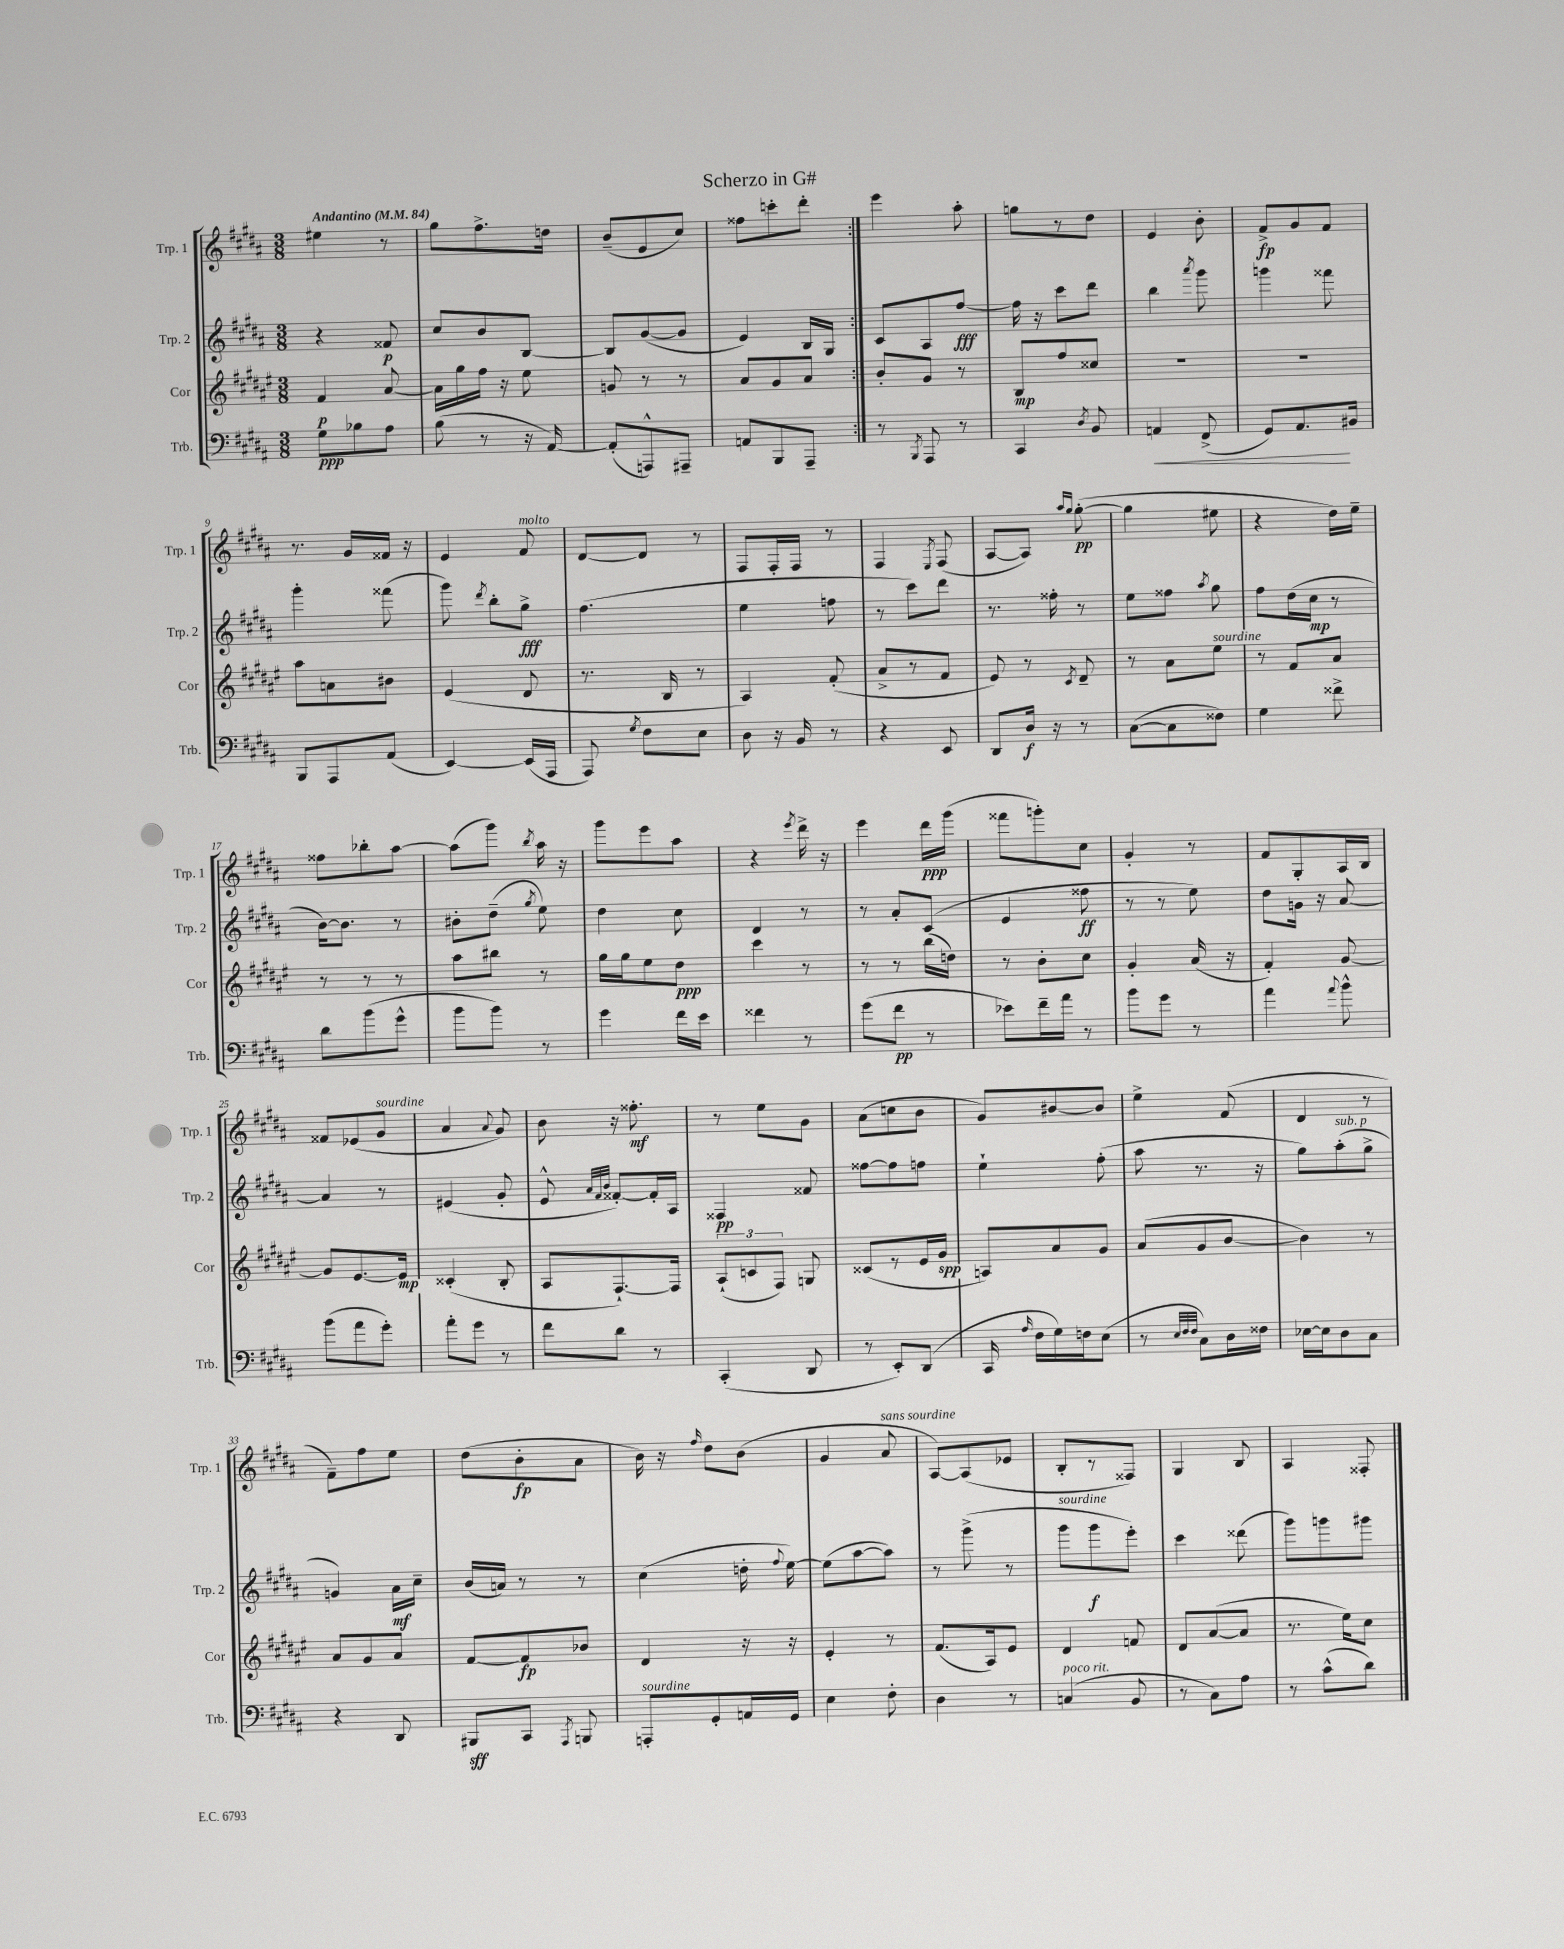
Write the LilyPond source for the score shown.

\header { title = "Scherzo in G#" }
<<
\new StaffGroup <<
\new Staff = "s0" \with { instrumentName = "Trp. 1" shortInstrumentName = "Trp. 1" } {
    \clef treble \key b \major \numericTimeSignature \time 3/8 \tempo "Andantino" 4 = 84
    \autoBeamOff \repeat volta 2 { eis''4 r8 |
    gis''8[ fis''8.-> d''16] |
    b'8[--( e'8 cis''8]) |
    fisis''8[ c'''8-. dis'''8]-. | }
    e'''4 ais''8-. |
    g''8[ r8 dis''8] |
    e'4 b'8-. |
    fis'8[->\fp gis'8 fis'8] |
    r8. gis'16[ fisis'16] r16 |
    e'4 fis'8^\markup { \italic "molto" } |
    dis'8[~ dis'8] r8 |
    fis8[ fis16-. fis16] r8 |
    fis4 \acciaccatura { e8 } fis8( |
    ais8[~ ais8]) \grace { ais''16[ gis''16] } gis''8~-.\pp( |
    gis''4 eis''8 |
    r4 dis''16[) e''16]-- |
    fisis''8[ bes''8-. ais''8]~ |
    ais''8[( gis'''8]) \acciaccatura { b''8 } ais''16 r16 |
    gis'''8[ e'''8 ais''8] |
    r4 \acciaccatura { e'''8 } dis'''16-> r16 |
    e'''4 dis'''16[\ppp gis'''16]( |
    fisis'''8[ g'''8-.) cis''8] |
    gis'4-. r8 |
    fis'8[ gis8-. ais16 b16] |
    fisis'8[ ees'8( gis'8]^\markup { \italic "sourdine" } |
    ais'4 \appoggiatura { ais'8 } gis'8) |
    b'8 r16 fisis''8.-.\mf |
    r8 e''8[ gis'8] |
    ais'8[( c''8 b'8] |
    gis'8[) bis'8~ bis'8] |
    e''4-> fis'8( |
    dis'4 r8 |
    fis'8[--) fis''8 e''8] |
    dis''8[( b'8-.\fp ais'8] |
    b'16) r16 \grace { fis''16 } dis''8[ b'8]( |
    gis'4 ais'8^\markup { \italic "sans sourdine" } |
    ais8[~) ais8( ees'8] |
    b8[-. r8 fisis8]) |
    gis4 b8 |
    ais4 fisis8-. \bar "|." |
}
\new Staff = "s1" \with { instrumentName = "Trp. 2" shortInstrumentName = "Trp. 2" } {
    \clef treble \key b \major \numericTimeSignature \time 3/8
    \autoBeamOff \repeat volta 2 { r4 fisis'8\p |
    cis''8[ b'8 b8]~ |
    b8[ gis'8~( gis'8] |
    e'4) b16[ gis16] | }
    cis'8[ ais8 fis''8]~\fff |
    fis''16 r16 cis'''8[ dis'''8] |
    b''4 \acciaccatura { ais'''8 } gis'''8 |
    g'''4 fisis'''8 |
    gis'''4-. fisis'''8( |
    gis'''8) \acciaccatura { dis'''8 } b''8[-. gis''8]->\fff |
    fis''4.( |
    e''4 f''8 |
    r8 cis'''8[) dis'''8] |
    r8. fisis''16-. r8 |
    e''8[ fisis''8] \acciaccatura { ais''8 } gis''8 |
    fis''8[ dis''16( cis''16]\mp r8 |
    b'16[~) b'8.] r8 |
    bis'8[-. dis''8]--( \acciaccatura { gis''8 } e''8) |
    dis''4 cis''8 |
    dis'4 r8 |
    r8 ais'8[-. cis'8]( |
    e'4 fisis''8\ff |
    r8 r8 e''8) |
    dis''8[ g'16] r16 ais'8~ |
    ais'4 r8 |
    eis'4( gis'8-. |
    e'8-^ \grace { ais'32[ fis'32 b'32] } fisis'8[~-.) fisis'16-. ais16] |
    fisis4\pp fisis'8 |
    fisis''8[~ fisis''8 f''8] |
    e''4-! fis''8-.( |
    ais''8 r8. r16 |
    gis''8[) ais''8-.^\markup { \italic "sub. p" }( gis''8]-> |
    g'4) ais'16[\mf cis''16]-- |
    b'16[( a'16]) r8 r8 |
    cis''4( d''16-. \appoggiatura { fis''8 } e''16~) |
    e''8[( ais''8~ ais''8]) |
    r8 gis'''8->( r8 |
    gis'''8[^\markup { \italic "sourdine" } gis'''8\f e'''8]-.) |
    cis'''4 disis'''8( |
    gis'''8[) g'''8 gis'''8] \bar "|." |
}
\new Staff = "s2" \with { instrumentName = "Cor" shortInstrumentName = "Cor" } {
    \clef treble \key fis \major \numericTimeSignature \time 3/8
    \autoBeamOff \repeat volta 2 { fis'4\p ais'8~ |
    ais'16[ gis''16 fis''16] r16 eis''8 |
    g'8 r8 r8 |
    ais'8[ gis'8 ais'8] | }
    b'8[-. gis'8] r8 |
    b8[\mp fis''8 cisis''8] |
    R4. |
    R4. |
    ais''8[ a'8 bis'8] |
    eis'4( dis'8 |
    r8. b16 r8 |
    ais4) fis'8-.( |
    ais'8[-> r8 fis'8] |
    eis'8) r8 \acciaccatura { cis'8 } dis'8-- |
    r8 ais'8[ eis''8]^\markup { \italic "sourdine" } |
    r8 fis'8[ ais'8] |
    r8 r8 r8 |
    ais''8[ bis''8] r8 |
    gis''16[ gis''16 eis''8 dis''8]\ppp |
    cis'''4 r8 |
    r8 r8 b''16[( d''16]) |
    r8 b'8[-. cis''8] |
    gis'4-. ais'16( r16 |
    fis'4-.) gis'8~ |
    gis'8[ eis'8.~ eis'16]\mp |
    cisis'4-.( b8-. |
    ais8[ fis8.~-!) fis16] |
    \tuplet 3/2 { ais8[-!( c'8 fis8]) } g8 |
    cisis'8[( r8 eis'16 gis'16]\spp |
    a8[) ais'8 gis'8] |
    ais'8[( gis'8 b'8]~ |
    b'4) r8 |
    ais'8[ gis'8 ais'8] |
    fis'8[~ fis'8\fp bes'8] |
    dis'4 r16 r16 |
    eis'4-. r8 |
    fis'8.[( ais16) eis'8] |
    dis'4 f'8 |
    dis'8[ ais'8~( ais'8] |
    r8. eis''16[) cis''8] \bar "|." |
}
\new Staff = "s3" \with { instrumentName = "Trb." shortInstrumentName = "Trb." } {
    \clef bass \key b \major \numericTimeSignature \time 3/8
    \autoBeamOff \repeat volta 2 { gis8[\ppp bes8 ais8] |
    b8( r8 r16 ais,16~) |
    ais,8[-.( a,,8-^) ais,,8]-- |
    a,8[ b,,8 ais,,8]-- | }
    r8 \acciaccatura { b,,8 } ais,,8 r8 |
    cis,4 \acciaccatura { dis8 } b,8 |
    a,4\< fis,8->( |
    gis,8[) ais,8.\! bis,16] |
    b,,8[ ais,,8 ais,8]( |
    e,4~) e,16[( ais,,16] |
    ais,,8) \acciaccatura { gis8 } fis8[ e8] |
    dis8 r16 b,16 r8 |
    r4 e,8 |
    dis,8[ dis16]\f r16 r8 |
    cis8[~( cis8 fisis8]) |
    gis4 fisis'8-> |
    dis'8[ b'8( gis'8]-^ |
    b'8[ b'8]) r8 |
    gis'4 fis'16[ e'16] |
    fisis'4 r8 |
    gis'8[( fis'8]\pp r8 |
    ees'8[) fis'16-- ais'16] r8 |
    b'8[ gis'8] r8 |
    ais'4 \appoggiatura { ais'8 } b'8-^ |
    b'8[( ais'8 gis'8]-.) |
    ais'8[-. gis'8] r8 |
    fis'8[ dis'8] r8 |
    cis,4-.( dis,8 |
    r8 e,8[-.) dis,8]( |
    cis,16 \grace { ais16 } fis16[ gis16) f16 e8]( |
    r8 \grace { e32[ fis32 fis32] } cis8[) dis16 fisis16] |
    ees16[~ ees16 dis8 cis8] |
    r4 dis,8 |
    bis,,8[\sff cis,8] \acciaccatura { ais,,8 } b,,8 |
    a,,8[-.^\markup { \italic "sourdine" } gis,8-. a,16 gis,16] |
    e4 fis8-. |
    dis4 r8 |
    c4^\markup { \italic "poco rit." }( b,8 |
    r8 cis8[) ais8] |
    r8 cis'8[-^( dis'8]) \bar "|." |
}
>>
>>
